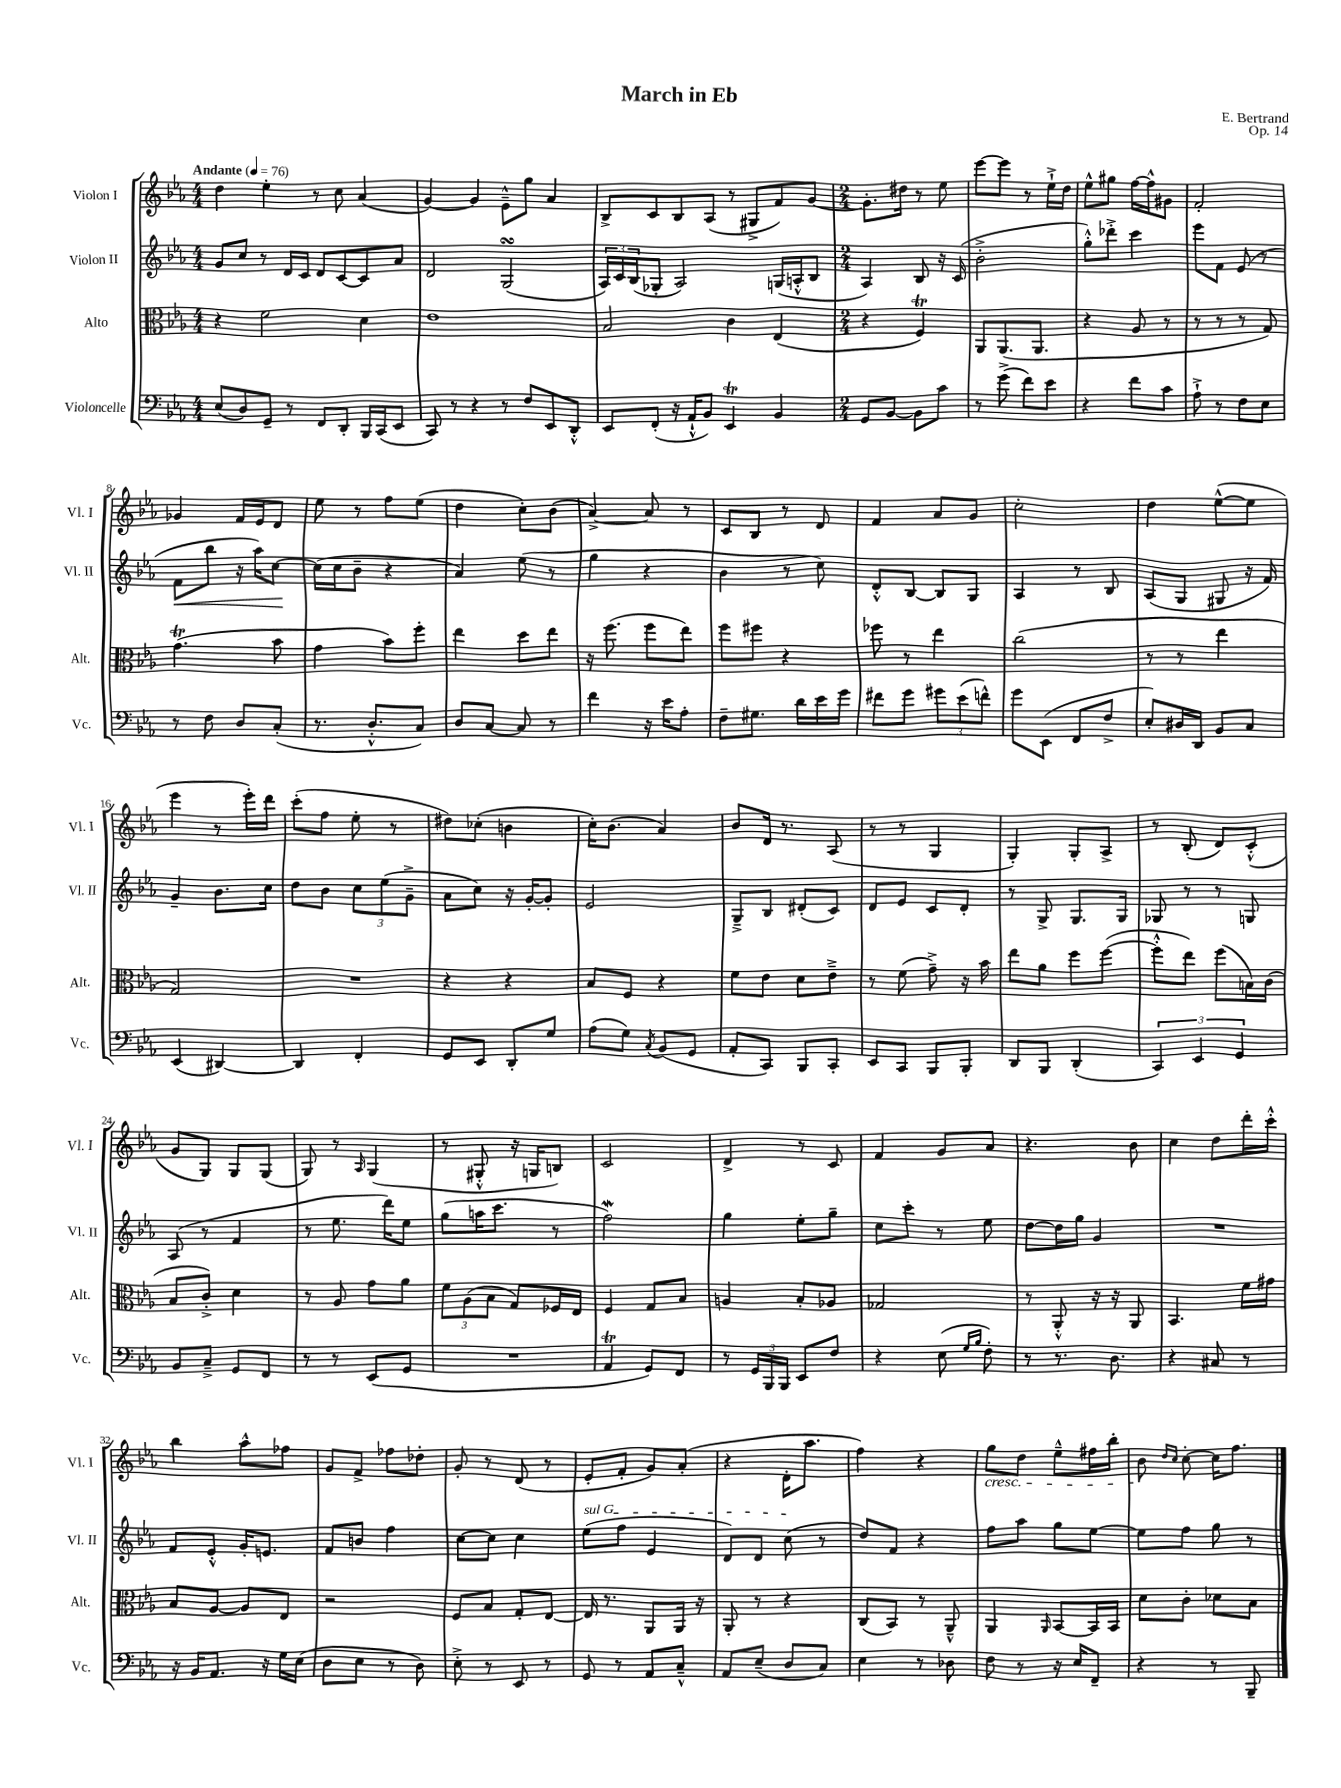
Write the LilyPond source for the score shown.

\header { title = "March in Eb" composer = "E. Bertrand" opus = "Op. 14" }
<<
\new StaffGroup <<
\new Staff = "s0" \with { instrumentName = "Violon I" shortInstrumentName = "Vl. I" } {
    \clef treble \key ees \major \numericTimeSignature \time 4/4 \tempo "Andante" 4 = 76
    d''4 ees''4-. r8 c''8 aes'4( |
    g'4~) g'4 ees'8---^ g''8 aes'4 |
    bes8-> c'8 bes8 aes8( r8 gis8-> f'8) g'8~ |
    \numericTimeSignature \time 2/4 g'8.-. dis''16 r8 ees''8 |
    ees'''8~ ees'''8 r8 ees''16-!-> d''16 |
    ees''8-^ gis''8 f''16~ f''16-^ gis'8 |
    f'2-. |
    ges'4 f'16 ees'16 d'8 |
    ees''8 r8 f''8 ees''8( |
    d''4 c''8-.) bes'8( |
    aes'4~->) aes'8 r8 |
    c'8 bes8 r8 d'8 |
    f'4 aes'8 g'8 |
    c''2-. |
    d''4 ees''8~-^( ees''8 |
    ees'''4 r8 ees'''16-.) d'''16 |
    c'''8-.( f''8 ees''8-. r8 |
    dis''8) ces''8-.( b'4 |
    c''16-.) bes'8.( aes'4) |
    bes'8 d'16 r8. aes8( |
    r8 r8 g4 |
    g4-.) g8-. aes8-> |
    r8 bes8-.( d'8) c'8-.-^( |
    g'8 g8) g8 g8( |
    g8) r8 \grace { aes16 } g4( |
    r8 gis8-.-^ r16 g16 b8) |
    c'2 |
    d'4-> r8 c'8 |
    f'4 g'8 aes'8 |
    r4. bes'8 |
    c''4 d''8 d'''16-. c'''16-.-^ |
    bes''4 aes''8-^ fes''8 |
    g'8 f'8-> fes''8 des''8-. |
    g'8-. r8 d'8( r8 |
    ees'8-. f'8-. g'8) aes'8-.( |
    r4 d'16-. aes''8. |
    f''4) r4 |
    g''8\cresc d''8 ees''8---^ fis''16 bes''16-. |
    bes'8\! \grace { d''16 c''16 } c''8~-. c''16 f''8. \bar "|." |
}
\new Staff = "s1" \with { instrumentName = "Violon II" shortInstrumentName = "Vl. II" } {
    \clef treble \key ees \major \numericTimeSignature \time 4/4
    g'8 c''8 r8 d'16 c'16 d'8 c'8~ c'8 aes'8 |
    d'2 g2\turn( |
    \tuplet 3/2 { aes16) c'16 bes16( } ges8-. aes2) g16( a16-.-^ bes8 |
    \numericTimeSignature \time 2/4 aes4) bes8 r16 c'16( |
    bes'2-.-> |
    g''8-.-^) des'''8-.-> c'''4 |
    ees'''8 f'8 ees'8( r8 |
    f'8\< bes''8 r16 aes''16) c''8~\! |
    c''16( c''16 bes'8-- r4 |
    aes'4) ees''8( r8 |
    g''4 r4 |
    bes'4 r8 c''8) |
    d'8-.-^ bes8~ bes8 g8 |
    aes4 r8 bes8 |
    aes8( g8 gis8 r16 f'16) |
    g'4-- bes'8. c''16 |
    d''8 bes'8 \tuplet 3/2 { c''8 ees''8( g'8---> } |
    aes'8 c''8) r16 g'16~-. g'8-. |
    ees'2 |
    g8---> bes8 dis'8-.( c'8) |
    d'8 ees'8 c'8 d'8-. |
    r8 g8-> g8. g16 |
    ges8 r8 r8 g8 |
    aes8( r8 f'4 |
    r8 ees''8. d'''16) ees''8 |
    g''8( a''16 c'''8. r8 |
    f''2\mordent) |
    g''4 ees''8-. g''8-- |
    c''8 c'''8-. r8 ees''8 |
    d''8~ d''16 g''16 g'4 |
    R2 |
    f'8 ees'8-.-^ g'16-. e'8. |
    f'8 b'8 f''4 |
    c''8~ c''8 c''4 |
    \once \override TextSpanner.bound-details.left.text = \markup { \italic "sul G" } ees''8\startTextSpan( f''8 ees'4 |
    d'8) d'8 c''8\stopTextSpan( r8 |
    d''8) f'8 r4 |
    f''8 aes''8 g''8 ees''8~ |
    ees''8 f''8 g''8 r8 \bar "|." |
}
\new Staff = "s2" \with { instrumentName = "Alto" shortInstrumentName = "Alt." } {
    \clef alto \key ees \major \numericTimeSignature \time 4/4
    r4 f'2 d'4 |
    ees'1 |
    bes2 c'4 ees4( |
    \numericTimeSignature \time 2/4 r4 f4\trill) |
    aes,8 aes,8.( aes,8. |
    r4 aes8 r8 |
    r8 r8 r8 g8) |
    g'4.\trill( bes'8 |
    g'4 bes'8) f''8-. |
    ees''4 d''8 ees''8 |
    r16 f''8.( f''8 ees''8) |
    f''8 fis''8 r4 |
    fes''8 r8 ees''4 |
    c''2( |
    r8 r8 ees''4 |
    g2) |
    R2 |
    r4 r4 |
    bes8 f8 r4 |
    f'8 ees'8 d'8 ees'8---> |
    r8 f'8( g'8--->) r16 bes'16 |
    ees''8 aes'8 f''8 f''8~( |
    f''8-.-^ ees''8) f''8( b16) c'16( |
    bes8 c'8-.->) d'4 |
    r8 aes8 g'8 aes'8 |
    \tuplet 3/2 { f'8 aes8( bes8 } g8) fes16 ees16 |
    f4 g8 bes8 |
    a4 bes8-. aes8 |
    ges2 |
    r8 aes,8-.-^ r16 r16 aes,8 |
    bes,4. f'16 gis'16 |
    bes8 aes8~ aes8 ees8 |
    r2 |
    f8 bes8 g8-. ees8~ |
    ees16 r8. aes,8 aes,16 r16 |
    aes,8-. r8 r4 |
    c8( bes,8) r8 aes,8---^ |
    aes,4 \grace { aes,16 } bes,8~ bes,16 bes,16 |
    d'8 c'8-. des'8 bes8 \bar "|." |
}
\new Staff = "s3" \with { instrumentName = "Violoncelle" shortInstrumentName = "Vc." } {
    \clef bass \key ees \major \numericTimeSignature \time 4/4
    ees8( d8) g,8-- r8 f,8 d,8-. bes,,16 c,16( ees,8 |
    c,8) r8 r4 r8 f8 ees,8 d,8-.-^ |
    ees,8 f,8-.( r16 aes,16-!-^ bes,8) ees,4\trill bes,4 |
    \numericTimeSignature \time 2/4 g,8 bes,8~ bes,8 c'8 |
    r8 g'8->( f'8) ees'8 |
    r4 f'8 c'8 |
    aes8-!-> r8 f8 ees8 |
    r8 f8 d8 c8-.( |
    r8. d8.-.-^ c8) |
    d8 c8~ c8 r8 |
    f'4 r16 ees'16 aes8-. |
    f8-- gis8. d'16 ees'16 g'16 |
    fis'8 g'8 \tuplet 3/2 { gis'8 ees'8( f'8-^) } |
    g'8 ees,8( f,8 f8-> |
    ees8-.) dis16 d,16 bes,8 c8 |
    ees,4( dis,4~) |
    dis,4 f,4-. |
    g,8 ees,8 d,8-. g8 |
    aes8( g8) \acciaccatura { c8 } bes,8( g,8 |
    aes,8-. c,8) bes,,8 c,8-. |
    ees,8 c,8 bes,,8 bes,,8-. |
    d,8 bes,,8 d,4-.( |
    \tuplet 3/2 { c,4) ees,4 g,4 } |
    bes,8 c8---> g,8 f,8 |
    r8 r8 ees,8( g,8 |
    R2 |
    aes,4\trill g,8) f,8 |
    r8 \tuplet 3/2 { g,16 bes,,16 bes,,16 } ees,8 f8 |
    r4 ees8( \grace { g16 bes16 } f8-.) |
    r8 r8. d8. |
    r4 cis8 r8 |
    r16 bes,16 aes,8. r16 g16 ees16( |
    d8 ees8 r8 d8) |
    ees8-.-> r8 ees,8 r8 |
    g,8 r8 aes,8 c8---^ |
    aes,8 ees8--( d8 c8) |
    ees4 r8 des8 |
    f8 r8 r16 ees16 f,8-- |
    r4 r8 bes,,8-- \bar "|." |
}
>>
>>
